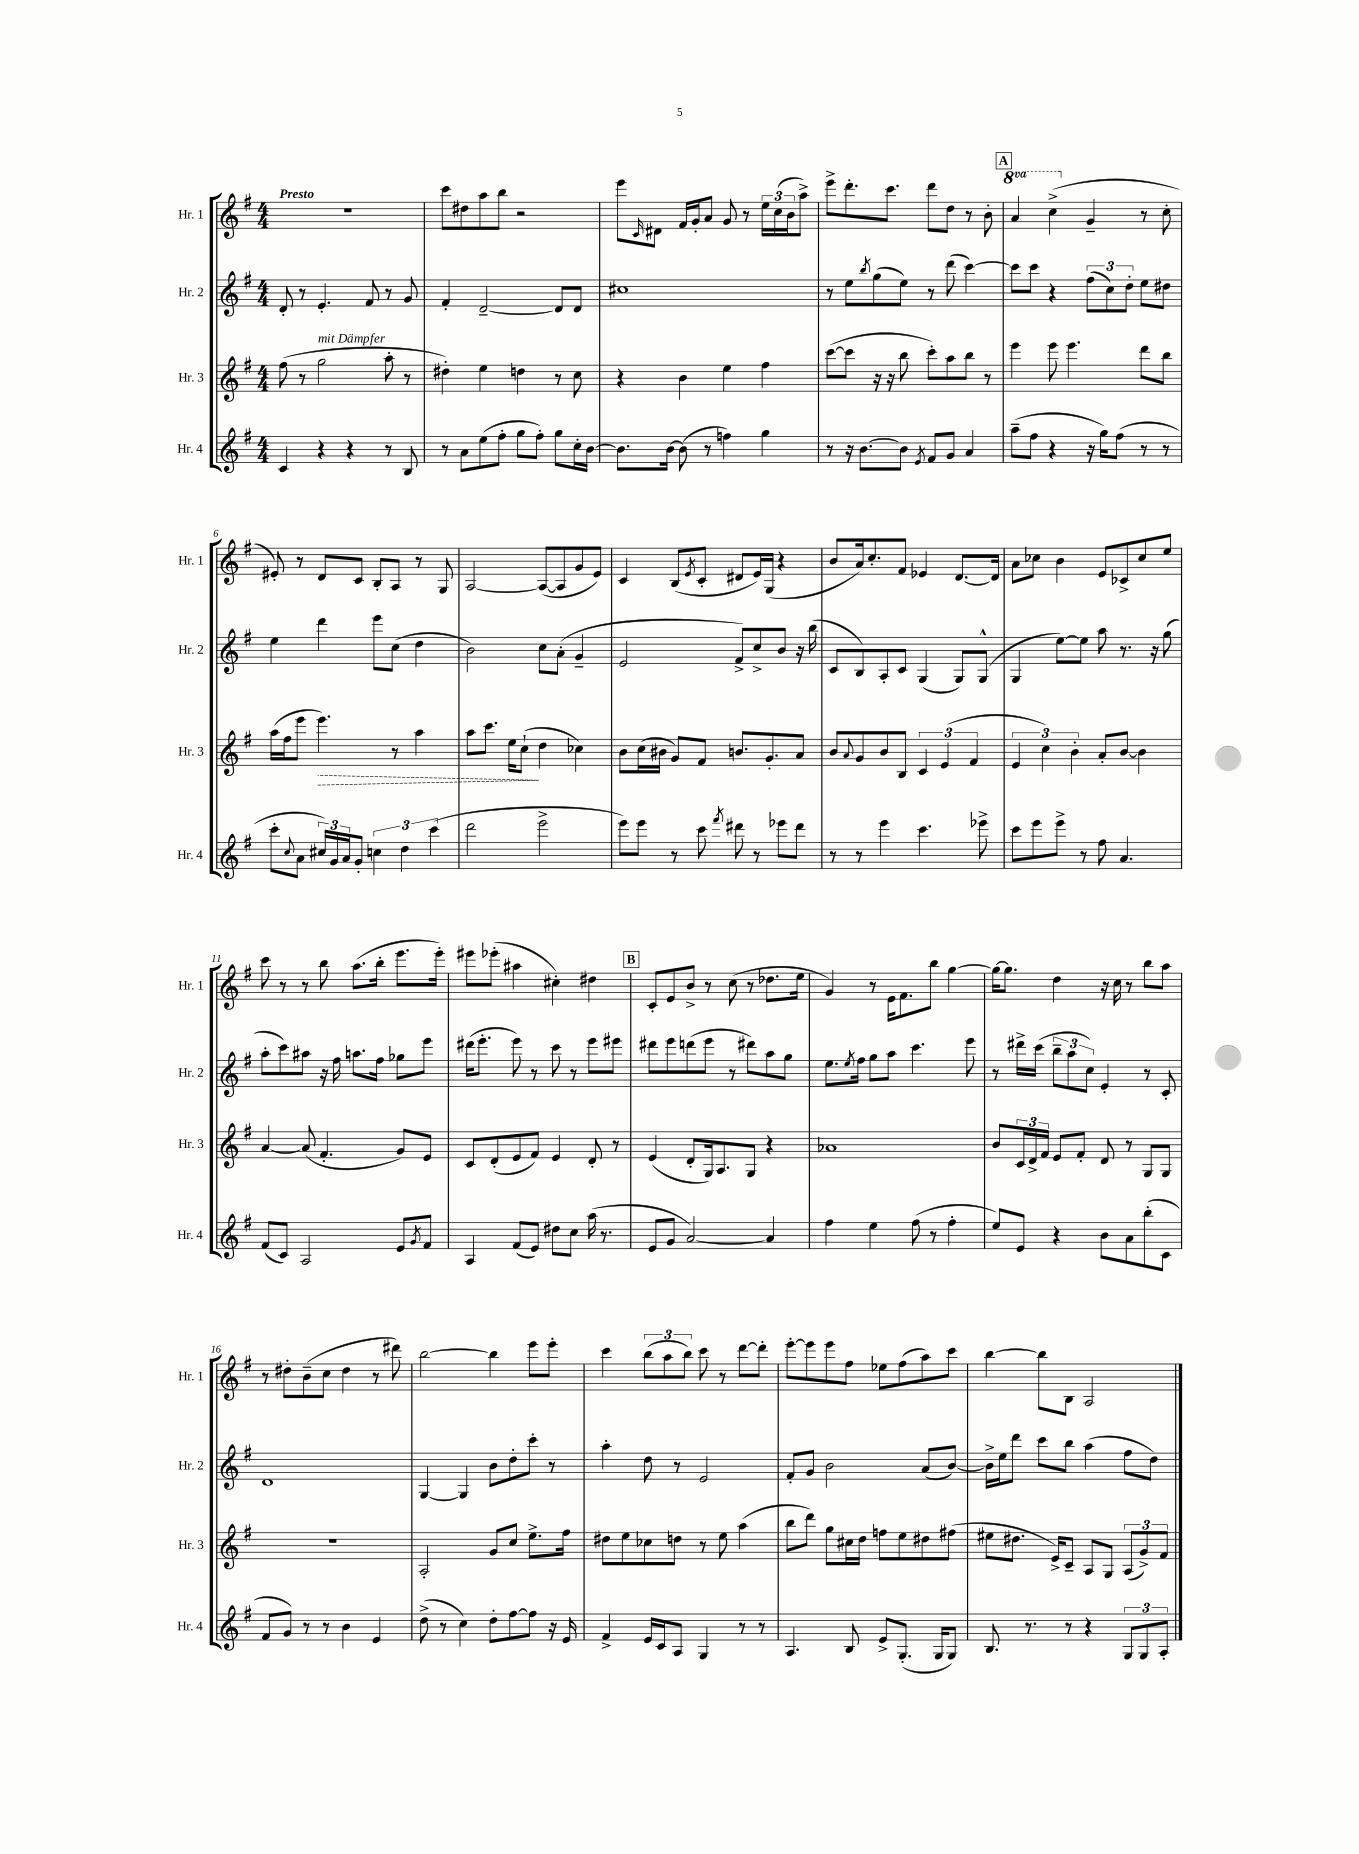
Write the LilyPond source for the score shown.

<<
\new StaffGroup <<
\new Staff = "s0" \with { instrumentName = "Hr. 1" shortInstrumentName = "Hr. 1" } {
    \clef treble \key g \major \numericTimeSignature \time 4/4 \set Staff.ottavationMarkups = #ottavation-simple-ordinals \tempo "Presto"
    R1 |
    c'''8 dis''8 a''8 b''8 r2 |
    e'''8 \grace { c'16 } dis'8 fis'16 g'16-. a'8 g'8 r8 \tuplet 3/2 { e''16 c''16( b'16 } a''8->) |
    e'''8-> d'''8.-. c'''8. d'''8 d''8 r8 b'8-. |
    \mark \markup { \box "A" } \ottava #1 a''4 c'''4->( \ottava #0 g'4-- r8 c''8-. |
    eis'8-.) r8 d'8 c'8 b8-. a8 r8 g8 |
    a2~ a8~( a8 g'8 e'8) |
    c'4 b8( \acciaccatura { e'8 } c'8-. dis'8 e'16) g16( r4 |
    b'8 a'16) c''8.-. fis'8 ees'4 d'8.~ d'16 |
    a'8 ces''8 b'4 e'8 ces'8-> ces''8 e''8 |
    c'''8 r8 r8 b''8 a''8.( b''16-. e'''8. e'''16-.) |
    eis'''8 ees'''8-.( ais''4 cis''4-.) dis''4 |
    \mark \markup { \box "B" } c'8-. e'8 b'8-> r8 c''8( r8 des''8. e''16 |
    g'4) r8 e'16 fis'8. b''8 g''4~ |
    g''16~ g''8. d''4 r16 c''16 r8 b''8 a''8 |
    r8 dis''8-. b'8--( c''8 dis''4 r8 dis'''8) |
    b''2~ b''4 e'''8 e'''8-. |
    c'''4 \tuplet 3/2 { b''8( a''8 b''8) } c'''8 r8 d'''8~ d'''8-. |
    e'''8~-. e'''8 e'''8 fis''8 ees''8 fis''8( a''8) c'''8 |
    b''4~ b''8 b8 a2 \bar "|." |
}
\new Staff = "s1" \with { instrumentName = "Hr. 2" shortInstrumentName = "Hr. 2" } {
    \clef treble \key g \major \numericTimeSignature \time 4/4
    d'8-. r8 e'4.-. fis'8 r8 g'8 |
    fis'4-. d'2~-- d'8 d'8 |
    cis''1 |
    r8 e''8 \acciaccatura { b''8 } g''8( e''8) r8 d'''8( c'''4~) |
    \mark \markup { \box "A" } c'''8 c'''8 r4 \tuplet 3/2 { fis''8( c''8) d''8-. } e''8 dis''8 |
    e''4 d'''4 e'''8 c''8( d''4 |
    b'2) c''8 a'8-.( g'4-- |
    e'2 fis'8->) c''8-> b'8 r16 b''16( |
    c'8 b8) a8-. c'8 g4( g8) g8-^( |
    g4 e''8~) e''8 a''8 r8. r16 g''8( |
    a''8-. c'''8) ais''8 r16 fis''16 a''8. fis''16 ges''8 e'''8 |
    dis'''16( e'''8.-. e'''8) r8 c'''8 r8 e'''8 eis'''8 |
    \mark \markup { \box "B" } dis'''8 e'''8 d'''8( e'''8 r8 dis'''8) a''8 g''8 |
    e''8. \acciaccatura { e''8 } fis''16 g''8 a''8 c'''4. e'''8 |
    r8 dis'''16-> c'''16( \tuplet 3/2 { b''8-- a''8 c''8) } e'4-. r8 c'8-. |
    d'1 |
    g4~ g4 b'8 d''8-. c'''8-. r8 |
    a''4-. d''8 r8 e'2 |
    fis'8-. g'8 b'2 a'8( b'8~) |
    b'16-> e''16 d'''8 c'''8 b''8 a''4( fis''8 d''8) \bar "|." |
}
\new Staff = "s2" \with { instrumentName = "Hr. 3" shortInstrumentName = "Hr. 3" } {
    \clef treble \key g \major \numericTimeSignature \time 4/4
    fis''8( r8 g''2^\markup { \italic "mit Dämpfer" } a''8-. r8 |
    dis''4-.) e''4 d''4 r8 c''8 |
    r4 b'4 e''4 fis''4 |
    c'''8~( c'''8 r16 r16 b''8 c'''8-.) a''8 b''8 r8 |
    \mark \markup { \box "A" } e'''4 e'''8 e'''4. d'''8 b''8 |
    a''16( fis''16 e'''8 \once \override Hairpin.style = #'dashed-line e'''4.\>) r8 a''4 |
    a''8 c'''8. e''16 c''8-!\!( d''4 ces''4) |
    b'8 c''16( bis'16 g'8) fis'8 b'8. g'8.-. a'8 |
    b'8 \appoggiatura { a'8 } g'8 b'8 b8 \tuplet 3/2 { c'4 e'4( fis'4 } |
    \tuplet 3/2 { e'4 c''4) b'4-. } a'8-. b'8~ b'4 |
    a'4~ a'8( fis'4.-. g'8) e'8 |
    c'8 d'8-.( e'8 fis'8) e'4 d'8-. r8 |
    \mark \markup { \box "B" } e'4( d'8-. g16) a8. g8 r4 |
    aes'1 |
    b'8 \tuplet 3/2 { c'16 d'16-> fis'16 } e'8 fis'8-. d'8 r8 g8 g8 |
    r1 |
    a2-. g'8 c''8 e''8.-> fis''16 |
    dis''8 e''8 ces''8 d''8 r8 e''8 a''4( |
    b''8 d'''8) g''8 cis''16 d''16 f''8 e''8 dis''8 fis''8( |
    eis''8 dis''8. e'16->) c'8-- a8 g8 \tuplet 3/2 { a8( g'8->) fis'8 } \bar "|." |
}
\new Staff = "s3" \with { instrumentName = "Hr. 4" shortInstrumentName = "Hr. 4" } {
    \clef treble \key g \major \numericTimeSignature \time 4/4
    c'4 r4 r4 r8 b8 |
    r8 a'8 e''8( fis''8-. g''8 fis''8-.) g''8 c''16-. b'16~ |
    b'8. b'16~ b'8( r8 f''4) g''4 |
    r8 r16 b'8.~ b'8 \acciaccatura { e'8 } fis'8 g'8 a'4 |
    \mark \markup { \box "A" } a''8--( fis''8 r4 r16 g''16) fis''8( r8 r8 |
    c'''8-. \appoggiatura { c''8 } a'8 \tuplet 3/2 { cis''16) g'16 a'16 } g'8-. \tuplet 3/2 { c''4 d''4 c'''4( } |
    d'''2 e'''2-> |
    e'''8) e'''8 r8 c'''8 \acciaccatura { fis'''8 } dis'''8 r8 ees'''8 dis'''8 |
    r8 r8 e'''4 c'''4. ees'''8-> |
    c'''8 e'''8 e'''8-> r8 fis''8 a'4. |
    fis'8( c'8) a2 e'8 \acciaccatura { g'8 } fis'8 |
    a4 fis'8( e'8) dis''8 c''8 a''16( r8. |
    \mark \markup { \box "B" } e'8 g'8 a'2~) a'4 |
    fis''4 e''4 fis''8( r8 fis''4-. |
    e''8) e'8 r4 b'8 a'8 b''8-.( c'8 |
    fis'8 g'8) r8 r8 b'4 e'4 |
    d''8->( r8 c''4) d''8-. fis''8~ fis''8 r16 e'16 |
    fis'4-> e'16 c'16 a8 g4 r8 r8 |
    a4. b8 e'8-> g8.-.( g16 g8) |
    b8. r8. r8 r4 \tuplet 3/2 { g8 g8 a8-. } \bar "|." |
}
>>
>>
